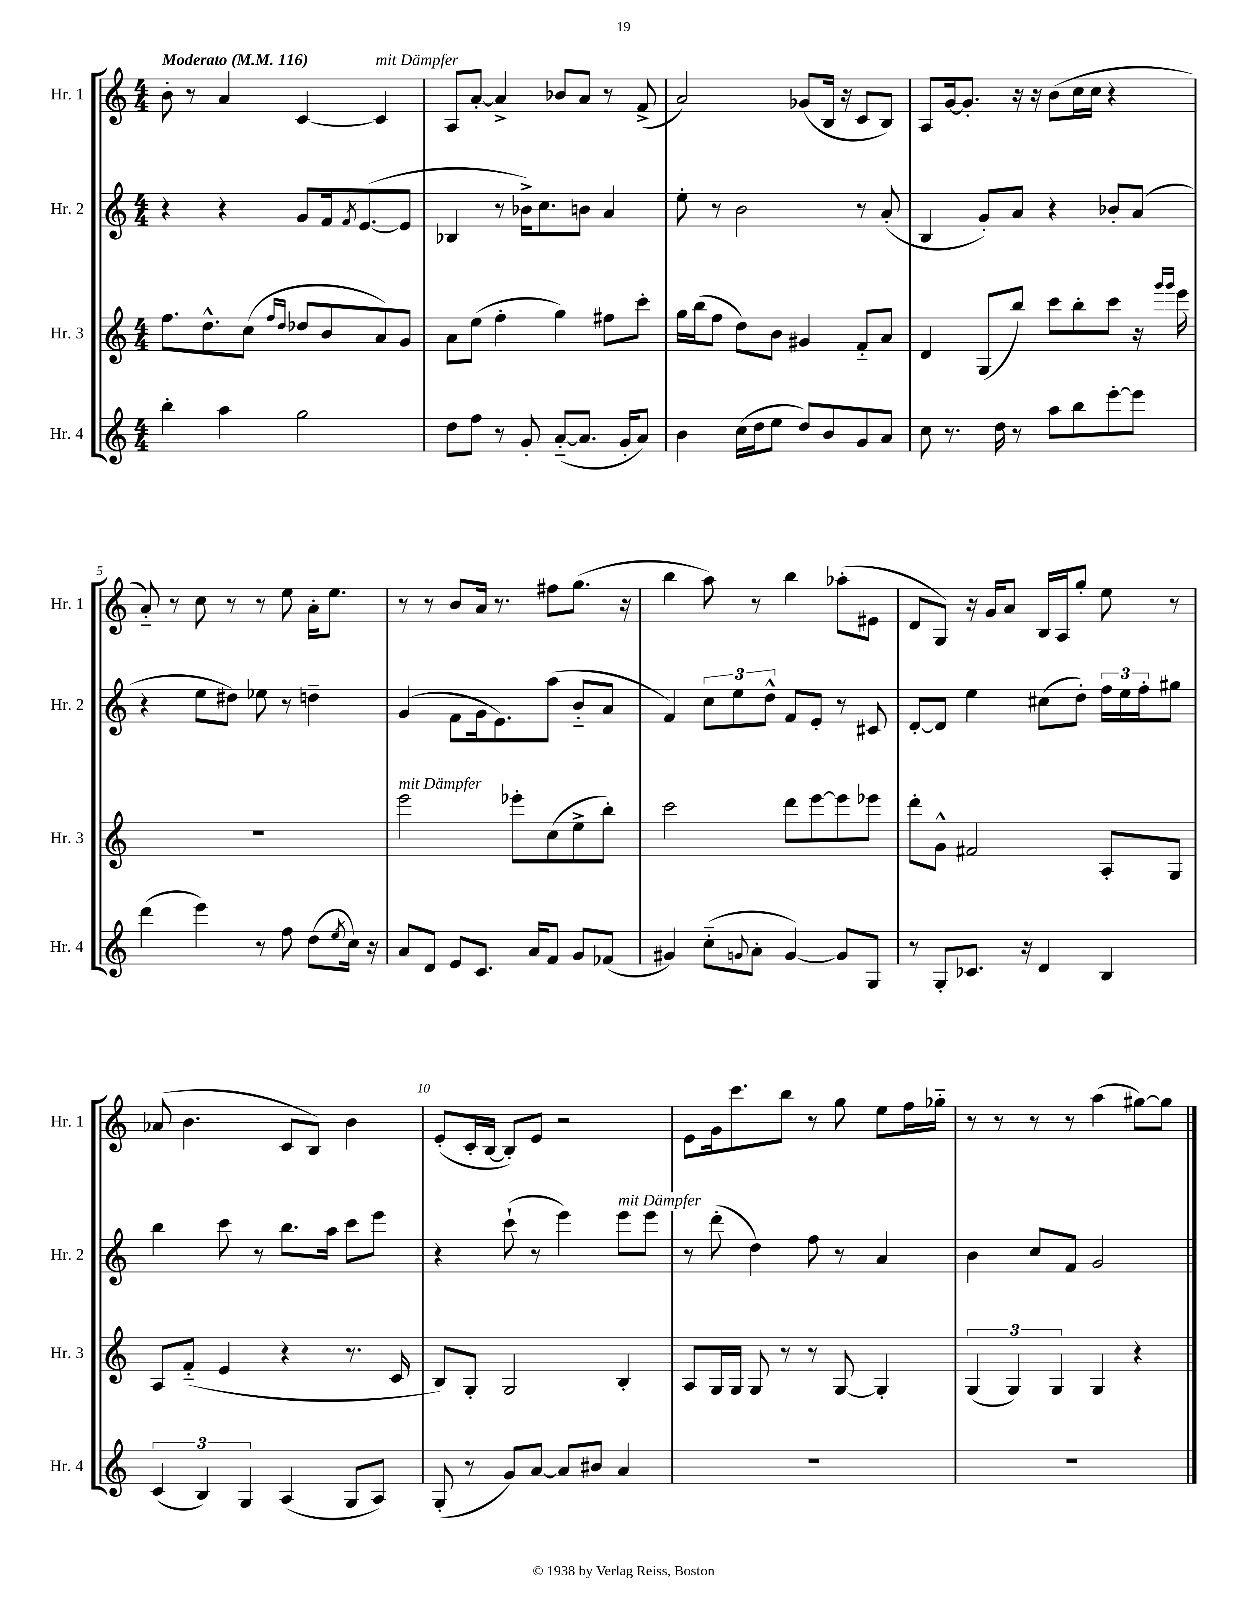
<<
\new StaffGroup <<
\new Staff = "s0" \with { instrumentName = "Hr. 1" shortInstrumentName = "Hr. 1" } {
    \clef treble \key c \major \numericTimeSignature \time 4/4 \tempo "Moderato" 4 = 116
    b'8-. r8 a'4 c'4~ c'4^\markup { \italic "mit Dämpfer" } |
    a8 a'8~-. a'4-> bes'8 a'8 r8 f'8->( |
    a'2) ges'8( b16 r16 c'8 b8) |
    a8 g'16~ g'8.-. r16 r16 b'8( c''16 c''16 r4 |
    a'8-_) r8 c''8 r8 r8 e''8 a'16-. e''8. |
    r8 r8 b'8 a'16 r8. fis''8 g''8.( r16 |
    b''4 a''8) r8 b''4 aes''8-.( eis'8 |
    d'8 g8) r16 g'16 a'8 b16 a16 g''8-. e''8 r8 |
    aes'8( b'4. c'8 b8) b'4 |
    e'8-.( c'16-. b16~ b8-.) e'8 r2 |
    e'8 g'16 c'''8. b''8 r8 g''8 e''8 f''16 ges''16-_ |
    r8 r8 r8 r8 a''4( gis''8~) gis''8 \bar "|." |
}
\new Staff = "s1" \with { instrumentName = "Hr. 2" shortInstrumentName = "Hr. 2" } {
    \clef treble \key c \major \numericTimeSignature \time 4/4
    r4 r4 g'8 f'16 \acciaccatura { f'8 } e'8.~( e'8 |
    bes4 r8 bes'16->) c''8. b'8 a'4 |
    e''8-. r8 b'2 r8 a'8-.( |
    b4 g'8-.) a'8 r4 bes'8-. a'8( |
    r4 e''8 dis''8) ees''8 r8 d''4-- |
    g'4( f'8 g'16 e'8.) a''8( b'8-_ a'8 |
    f'4) \tuplet 3/2 { c''8 e''8 d''8-^ } f'8 e'8-. r8 cis'8 |
    d'8~-. d'8 e''4 cis''8( d''8-.) \tuplet 3/2 { f''16 e''16 f''16-. } gis''8 |
    b''4 c'''8 r8 b''8. a''16 c'''8 e'''8 |
    r4 c'''8-!( r8 e'''4) e'''8^\markup { \italic "mit Dämpfer" } e'''8 |
    r8 d'''8-.( d''4) f''8 r8 a'4 |
    b'4 c''8 f'8 g'2 \bar "|." |
}
\new Staff = "s2" \with { instrumentName = "Hr. 3" shortInstrumentName = "Hr. 3" } {
    \clef treble \key c \major \numericTimeSignature \time 4/4
    f''8. d''8.-^ c''8( \grace { f''16 d''16 } des''8 b'8 a'8) g'8 |
    a'8 e''8( f''4-. g''4) fis''8 c'''8-. |
    g''16 b''16( f''8 d''8) b'8 gis'4 f'8-_ a'8 |
    d'4 g8( b''8) c'''8 b''8-. c'''8 r16 \grace { g'''16 g'''16 } e'''16 |
    R1 |
    e'''2^\markup { \italic "mit Dämpfer" } ees'''8-. c''8( e''8-> b''8-.) |
    c'''2 d'''8 e'''8~ e'''8 ees'''8 |
    d'''8-. g'8-^ fis'2 a8-. g8 |
    a8 f'8-_( e'4 r4 r8. c'16 |
    b8) g8-. g2 b4-. |
    a8 g16 g16 g8 r8 r8 g8~ g4-. |
    \tuplet 3/2 { g4( g4) g4 } g4 r4 \bar "|." |
}
\new Staff = "s3" \with { instrumentName = "Hr. 4" shortInstrumentName = "Hr. 4" } {
    \clef treble \key c \major \numericTimeSignature \time 4/4
    b''4-. a''4 g''2 |
    d''8 f''8 r8 g'8-. a'8~-_( a'8. g'16-. a'8) |
    b'4 c''16( d''16 e''8 d''8) b'8 g'8 a'8 |
    c''8 r8. d''16 r8 a''8 b''8 e'''8~-. e'''8 |
    d'''4( e'''4) r8 f''8 d''8( \acciaccatura { e''8 } c''16) r16 |
    a'8 d'8 e'8 c'8. a'16 f'8 g'8 fes'8( |
    gis'4) c''8-_( \appoggiatura { g'8 } a'8-. g'4~) g'8 g8 |
    r8 g8-. ces'8. r16 d'4 b4 |
    \tuplet 3/2 { c'4( b4) g4 } a4( g8 a8) |
    g8-.( r8 g'8) a'8~ a'8 bis'8 a'4 |
    R1 |
    R1 \bar "|." |
}
>>
>>
\layout { \context { \Score \override BarNumber.break-visibility = ##(#f #t #t) barNumberVisibility = #(every-nth-bar-number-visible 5) } }
